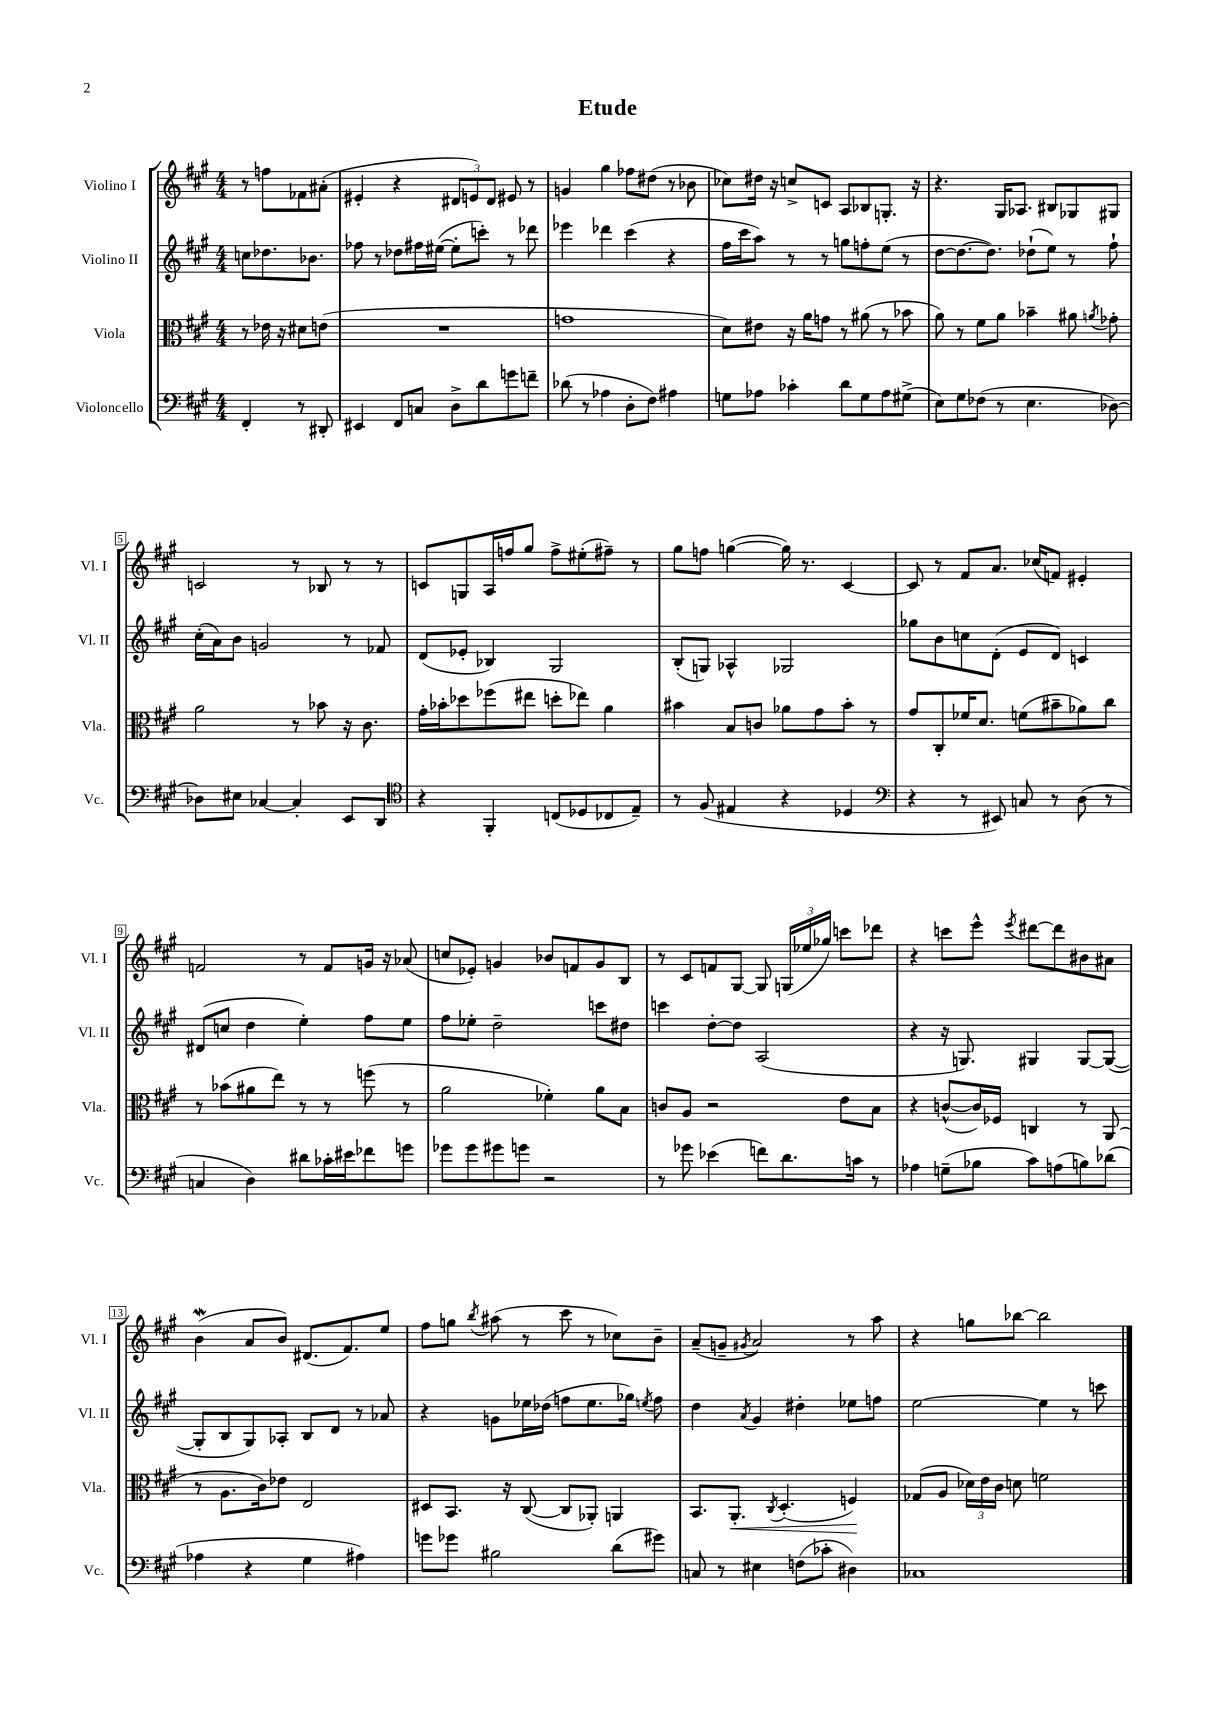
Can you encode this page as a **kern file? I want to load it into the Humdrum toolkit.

**kern	**kern	**dynam	**kern	**kern
*part4	*part3	*part3	*part2	*part1
*staff4	*staff3	*staff3	*staff2	*staff1
*I"Violoncello	*I"Viola	*	*I"Violino II	*I"Violino I
*I'Vc.	*I'Vla.	*	*I'Vl. II	*I'Vl. I
*clefF4	*clefC3	*	*clefG2	*clefG2
*k[f#c#g#]	*k[f#c#g#]	*	*k[f#c#g#]	*k[f#c#g#]
*M4/4	*M4/4	*	*M4/4	*M4/4
=	=	=	=	=
4FF#'/	8r	.	8ccn\L	8r
.	16e-X\	.	8.dd-X\	8ffn\L
.	16r	.	.	.
8r	8d#X\L	.	.	8f-X\
.	.	.	8.b-X\J	.
8DD#X'/	(8en\J	.	.	(8a#X'\J
=1	=1	=1	=1	=1
4EE#X/	1r	.	8ff-X\	4e#X'/
.	.	.	8r	.
8FF#/L	.	.	8dd-X\L	4r
8Cn/J	.	.	16ff#X\L	.
.	.	.	([16ee#X\JJ	.
8D^\L	.	.	8ee#'\L]	12d#X/L
.	.	.	.	12en/)
8d\	.	.	8cccn'\J)	.
.	.	.	.	12d#/J
8gn\	.	.	8r	8e#X/
8fn~\J	.	.	8ddd-X\	8r
=2	=2	=2	=2	=2
(8d-X\	1gn	.	4eee-X\	4gn/
8r	.	.	.	.
4A-X\	.	.	4ddd-X\	4gg#\
8D'\L	.	.	(4ccc#\	8ff-X\L
8F#\J)	.	.	.	(8dd#X\J
4A#X\	.	.	4r	8r
.	.	.	.	8b-X\
=3	=3	=3	=3	=3
8Gn\L	8d\L)	.	16ff#\LL	8cc-X\L)
.	.	.	16ccc#\J	.
8A-X\J	8e#X\J	.	8aa\J)	16dd#X\Jk
.	.	.	.	16r
4c-X'\	16r	.	8r	8ccn^/L
.	16a\KL	.	.	.
.	8gn\J	.	8r	8cn/J
8d\L	8r	.	8ggn\L	8A/L
8G\	(8a#X\	.	8ffn'\	8B-X/
8A-\	8r	.	(8ee\J	8.Gn'/J
(8G#X^\J	8b-X\	.	8r	.
.	.	.	.	16r
=4	=4	=4	=4	=4
8E\L)	8a\)	.	[8dd\L	4.r
8G#\	8r	.	8.dd\_	.
(8F-X\J	8f#\L	.	.	.
.	.	.	8.dd\J])	.
8r	8a\J	.	.	16G#/KL
.	.	.	.	8.A-X/J
4.E\	4b-X~\	.	(8dd-X`\L	.
.	.	.	8ee\J)	8B#X/L
.	8a#X\	.	8r	8G-X/
.	8qan/	.	.	.
[8D-X\)	8g-X'\	.	8ff#`\	8G#X/J
!!LO:LB:g=z
=5	=5	=5	=5	=5
8D-X\L]	2a\	.	(16cc#'\LL	2cn/
.	.	.	16a\J)	.
8E#X\J	.	.	8b\J	.
[4C-X/	.	.	2gn/	.
4C-'/]	8r	.	.	8r
.	8b-X\	.	.	8B-X/
8EE/L	16r	.	8r	8r
.	8.c#\	.	.	.
8DD/J	.	.	8f-X/	8r
=6	=6	=6	=6	=6
*clefC4	*	*	*	*
4r	16g#'\LL	.	(8d/L	8cn/L
.	16b-X'\J	.	.	.
.	8dd-X\	.	8e-X'/J	8Gn/
4FF#'/	(8ff-X\	.	4B-X/)	16A/L
.	.	.	.	16ffn/J
.	8ee#X\J	.	.	8gg#/J
(8Cn/L	8ddn'\L	.	2G#/	8ff^\L
8D-X/	8ee-X\J)	.	.	(8ee#X'\
8C-X/	4a\	.	.	8ff#X~\J)
8E~/J)	.	.	.	8r
=7	=7	=7	=7	=7
8r	4b#X\	.	(8B'/L	8gg#\L
(8F#/	.	.	8Gn/J)	8ffn\J
4E#X/	8B/L	.	4A-X^^/	([4ggn\
.	8cn/J	.	.	.
4r	8a-X\L	.	2G-X/	16gg\])
.	.	.	.	8.r
.	8g#\	.	.	.
4D-X/	8b#'\J	.	.	[4c#/
.	8r	.	.	.
=8	=8	=8	=8	=8
*clefF4	*	*	*	*
4r	8g#/L	.	8gg-X\L	8c#/]
.	8C#'/	.	8b\	8r
8r	16f-X/K	.	8ccn\	8f#/L
.	8.d/J	.	.	.
8EE#X/)	.	.	(8d'\J	8.a/J
8Cn/	(8fn\L	.	8e/L	.
.	.	.	.	(16cc-X/KL
8r	8b#X~\	.	8d/J)	8fn/J)
(8D\	8a-X\)	.	4cn/	4e#X'/
8r	8cc#\J	.	.	.
!!LO:LB:g=z
=9	=9	=9	=9	=9
4Cn/	8r	.	(8d#X/L	2fn/
.	(8b-X\L	.	8ccn/J	.
4D\)	8a#X\	.	4dd\	.
.	8ee\J)	.	.	.
8d#X\L	8r	.	4ee'\)	8r
16c-X'\L	8r	.	.	8f/L
16e#X\J	.	.	.	.
8f-X\	(8ffn\	.	8ff#\L	16gn/Jk
.	.	.	.	16r
8gn\J	8r	.	8ee\J	(8a-X/
=10	=10	=10	=10	=10
8g-X\L	2a\	.	8ff#\L	8ccn/L
8g-\	.	.	8ee-X'\J	8e-X'/J)
8g#X\	.	.	2dd~\	4gn/
8gn\J	.	.	.	.
2r	4f-X'\)	.	.	8b-X/L
.	.	.	.	8fn/
.	8a\L	.	8cccn\L	8g/
.	8B\J	.	8dd#X\J	8B/J
=11	=11	=11	=11	=11
8r	8cn/L	.	4cccn\	8r
8g-X\	8A/J	.	.	8c#/L
(4e-X\	2r	.	[8dd'\L	8fn/
.	.	.	8dd\J]	[8G#/J
8fn\L)	.	.	(2A/	8G#/]
8.d\	.	.	.	(24Gn/LL
.	.	.	.	24ee-X/
.	.	.	.	24gg-X/JJ)
.	8e\L	.	.	8cccn\L
16cn\Jk	.	.	.	.
8r	8B\J	.	.	8ddd-X\J
=12	=12	=12	=12	=12
4A-X\	4r	.	4r	4r
(8Gn~\L	([8cn^^/L	.	16r	8cccn\L
.	.	.	8.Gn/)	.
8B-X\J	16c/L])	.	.	8eee^^\J
.	16F-X/JJ	.	.	.
.	.	.	.	8qeee/
8c#\L)	4Cn/	.	4G#X/	[8ddd#X\L
(8An\	.	.	.	8ddd#\]
8Bn\)	8r	.	[8G#/L	8b#X\
(8d-X\J	(8AA/	.	(8G#/J_	8a#X\J
!!LO:LB:g=z
=13	=13	=13	=13	=13
4A-X\	8r	.	8G#'/L]	(4bW\
.	8.A\L	.	8B/	.
4r	.	.	8G#/)	8a/L
.	16c#\k)	.	.	.
.	8e-X\J	.	8A-X'/J	8b/J)
4G#\	2E/	.	8B/L	(8.d#X/L
.	.	.	8d/J	.
.	.	.	.	8.f#/)
4A#X\)	.	.	8r	.
.	.	.	8a-X/	8ee/J
=14	=14	=14	=14	=14
8gn\L	8D#X/L	.	4r	8ff#\L
8g-X\J	8.BB/J	.	.	8ggn\J
.	.	.	.	8qbb/
2B#X\	.	.	8gn\L	(8aa#X\
.	16r	.	.	.
.	([8C#/	.	16ee-X\L	8r
.	.	.	(16dd-X\JJ	.
.	8C#/L]	.	8ffn\L	8ccc#\
.	8AA-X'/J)	.	8.ee-\	8r
(8d\L	4AAn/	.	.	8cc-X\L)
.	.	.	16gg-X\Jk)	.
.	.	.	8qeen/	.
8g#X\J)	.	.	8ff\	8b~\J
=15	=15	=15	=15	=15
8Cn/	8.BB/L	.	4dd\	(8a~/L
8r	.	.	.	8gn~/J
!	!	!LO:HP:b	!	!
.	8.AA'/J	<	.	.
.	.	.	8qa/	8qg#X/
4E#X\	.	.	4g#/	2a/)
.	8qC#/	.	.	.
.	(4.D'/	.	.	.
(8Fn\L	.	.	4dd#X'\	.
8c-X'\J	.	.	.	.
4D#X\)	4Fn/)	.	8ee-X\L	8r
.	.	.	8ffn\J	8aa\
.	.	[	.	.
=16	=16	=16	=16	=16
1C-X	(8G-X/L	.	[2ee\	4r
.	8A/J	.	.	.
.	24d-X\LL)	.	.	8ggn\L
.	24e\	.	.	.
.	24c#\JJ	.	.	.
.	8dn\	.	.	[8bb-X\J
.	2fn\	.	4ee\]	2bb-\]
.	.	.	8r	.
.	.	.	8cccn\	.
==	==	==	==	==
*-	*-	*-	*-	*-
